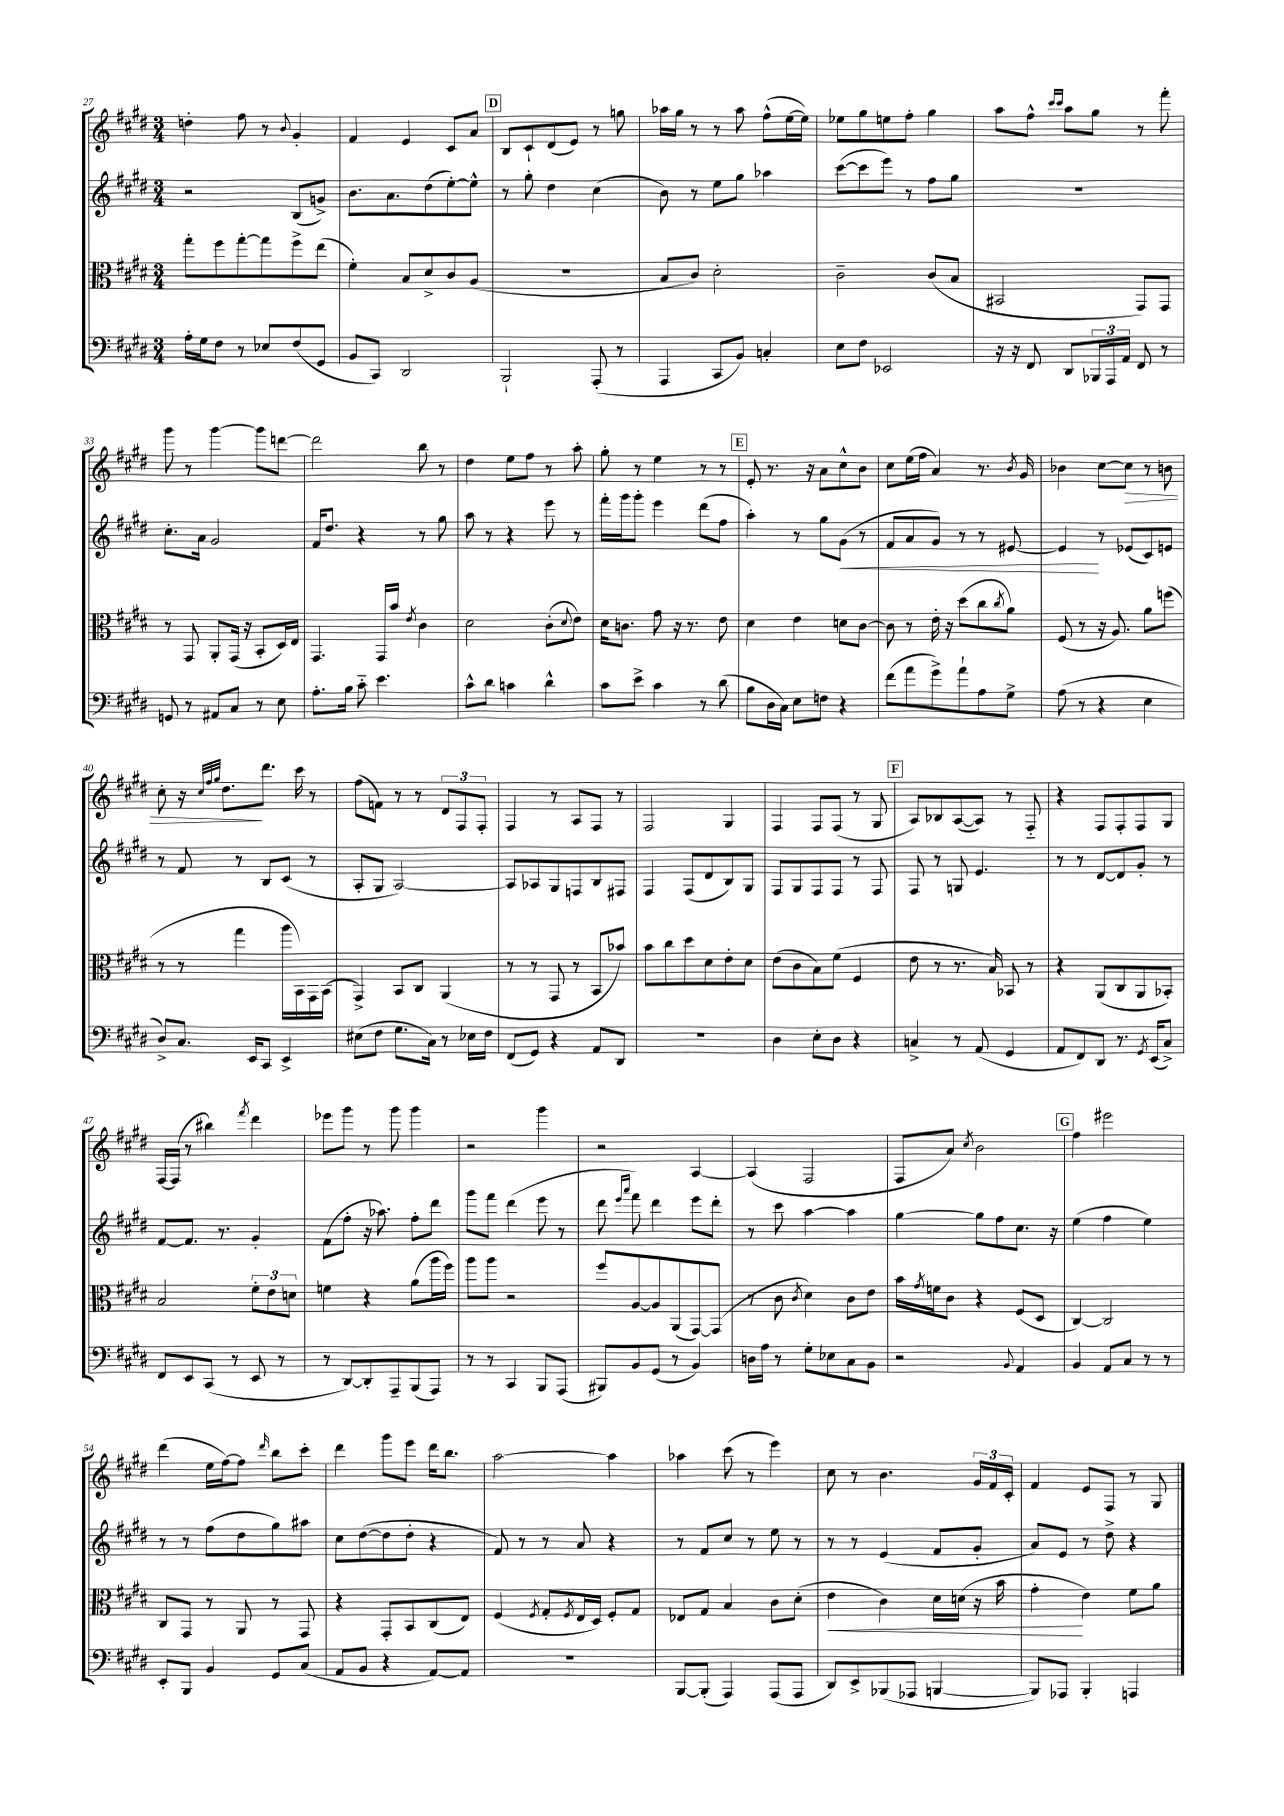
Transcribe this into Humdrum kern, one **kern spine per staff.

**kern	**kern	**kern	**kern
*staff4	*staff3	*staff2	*staff1
*clefF4	*clefC3	*clefG2	*clefG2
*k[f#c#g#d#]	*k[f#c#g#d#]	*k[f#c#g#d#]	*k[f#c#g#d#]
*M3/4	*M3/4	*M3/4	*M3/4
16A'	8gg#'	2r	4dd'
16G#	.	.	.
8F#	8ff#	.	.
8r	[8gg#'	.	8ff#
8E-	8gg#]	.	8r
.	.	.	8qqb
(8F#	8ff#^	(8B	4g#'
8GG#	(8ee	8g^)	.
=	=	=	=
8BB	4f#')	8.b	4f#
8CC#)	.	.	.
.	.	8.a	.
2DD#	8B	.	4e
.	8d#^	(8dd#	.
.	8c#	[8ee')	8c#
.	(8A	8ee^^]	8a
=	=	=	=
2BBB`	2.r	8r	8B
.	.	8gg#'	8c#`
.	.	4dd#	(8d#
.	.	.	8e)
(8AAA'	.	(4cc#	8r
8r	.	.	8gg
=	=	=	=
4AAA	8B	8b)	16aa-
.	.	.	16gg#
.	8c#)	8r	8r
8CC#	2d#'	8ee	8r
8BB)	.	8gg#	8aa-
4C'	.	4aa-	(8ff#^^
.	.	.	[16ee
.	.	.	16ee])
=	=	=	=
8E	2c#~	([8ccc#	8ee-
8F#	.	8ccc#]	8gg#
2EE-	.	8eee)	8ee
.	.	8r	8ff#'
.	(8c#	8ff#	4gg#
.	8B	8gg#	.
=	=	=	=
16r	2BB#	2.r	8aa
16r	.	.	.
8FF#	.	.	8ff#^^
.	.	.	16qqccc#
.	.	.	16qqccc#
8DD#	.	.	8aa
24BBB-	.	.	8gg#
24AAA	.	.	.
24AA	.	.	.
8FF#	8GG#)	.	8r
8r	8GG#	.	8fff#'
=	=	=	=
8GG	8r	8.cc#'	8ggg#
8r	8GG#	.	8r
.	.	16a	.
8AA#	8AA'	2g#	[4ggg#
8C#	(16GG#	.	.
.	16r	.	.
8r	8BB'	.	8ggg#]
8E	16D#)	.	[8ddd
.	16E	.	.
=	=	=	=
8.A'	4.GG#	16f#	2ddd]
.	.	8.dd#	.
16B	.	.	.
8c#'~	.	4r	.
4.e	16GG#	.	.
.	16b	.	.
.	8qe	.	.
.	4c#	8r	8bb
.	.	8gg#	8r
=	=	=	=
8c#^^	2d#	8aa	4dd#
8d#	.	8r	.
4c	.	4r	8ee
.	.	.	8ff#
4d#^^	(8c#'	8eee	8r
.	8qqd#	.	.
.	8e)	8r	8aa'
=	=	=	=
8c#	16d#	16fff#'	8gg#'
.	8.c	16ggg#	.
8e^	.	8ggg#'	8r
4c#	8g#	4eee	4ee
.	16r	.	.
.	8.r	.	.
8r	.	(8ddd#	8r
(8d#	8e	8ff#	8r
=	=	=	=
8B	4d#	4aa')	8e'
16D#	.	.	8.r
16C#)	.	.	.
8E	4e	8r	.
.	.	.	16r
8F	.	8gg#	8a
4r	8d	(8g#	8cc#^^
.	[8c#	8r	8b
=	=	=	=
(8f#	8c#]	8f#	8cc#
8a	8r	8a	(16ee
.	.	.	16ff#
8g#^)	16e'	8g#)	4a)
.	16r	.	.
8a`	(8dd#	8r	.
8A	8cc#	8r	8.r
.	8qcc#	.	.
8G#^	8a)	[8e#	.
.	.	.	8qb
.	.	.	16g#
=	=	=	=
(8A	(8F#	4e#]	4b-
8r	8r	.	.
4r	16r	8r	[8cc#
.	8.A)	.	.
.	.	(8e-	8cc#]
4E	8a	8c#)	8r
.	(8ff	8e	8b
=	=	=	=
8D#^)	8r	8r	8cc#'
8.C#	8r	8f#	16r
.	.	.	32qqcc#
.	.	.	32qqff#
.	.	.	32qqgg#
.	.	.	8.dd#
.	4gg#	8r	.
16EE	.	.	.
8CC#	.	8B	8.ddd#
4EE^	16aa	(8c#	.
.	16BB)	.	16ccc#
.	16GG#	8r	8r
.	(16BB	.	.
=	=	=	=
(8E#	4GG#^)	8A'	(8ff#
8F#	.	8G#	8f)
8.G#	8BB	[2A)	8r
.	8C#	.	8r
16C#)	.	.	.
8r	(4AA	.	12d#
.	.	.	12F#
16E-	.	.	.
.	.	.	12F#'
16F#	.	.	.
=	=	=	=
(8FF#	8r	8A]	4F#
8GG#)	8r	8A-	.
4r	8GG#	8G#	8r
.	8r	8F	8A
8AA	8BB	8B	8F#
8DD#	8b-)	8F#	8r
=	=	=	=
2.r	8b	4F#	2F#
.	8cc#	.	.
.	8dd#	(8F#	.
.	8d#	8d#	.
.	8e'	8B)	4G#
.	8d#	8G#	.
=	=	=	=
4D#	(8e	8F#	4F#
.	8c#	8G#	.
8E'	8B)	8F#	8F#
8D#	(8f#	8F#	(8F#
4r	4F#	8r	8r
.	.	8F#	8G#
=	=	=	=
4C^	8e	8F#	8A)
.	8r	8r	8B-
8r	8.r	8G	([8A
(8AA	.	4.e	8A])
.	16B)	.	.
4GG#	8BB-	.	8r
.	8r	.	8F#'~
=	=	=	=
8AA	4r	8r	4r
8FF#)	.	8r	.
8DD#	(8AA	[8d#	8F#
8.r	8C#	8d#]	8F#'
.	8AA	8g#'	8F#
8qGG#	.	.	.
(16EE	.	.	.
8C#^)	8BB-')	8r	8G#
=	=	=	=
8FF#	2B	[8f#	[16F#
.	.	.	(16F#]
8EE	.	8.f#]	8r
(8CC#	.	.	4bb#)
.	.	8.r	.
8r	.	.	.
.	.	.	8qfff#
8EE	12f#'	4g#'	4ddd#
.	12e	.	.
8r	.	.	.
.	12d	.	.
=	=	=	=
8r	4f	(8f#	8eee-
[8DD#)	.	8ff#'	8ggg#
8DD#']	4r	16r	8r
.	.	8.aa-)	.
8AAA~	.	.	8ggg#
(8BBB	(8a	8ff#'	4ggg#
8AAA)	16aa	8ddd#	.
.	16ff#)	.	.
=	=	=	=
8r	8aa	8ggg#	2r
8r	8aa	8fff#	.
4CC#	2r	(4ddd#	.
8BBB	.	8eee	4ggg#
(8AAA	.	8r	.
=	=	=	=
8BBB#)	8ff#	8ddd#	2r
.	.	16qqeee	.
.	.	16qqaaa	.
8BB	[8A	8fff#)	.
(8GG#	8A]	4ddd#	.
8r	(8AA	.	.
4BB)	[8GG#)	8eee	[4A
.	(8GG#]	8ddd#'	.
=	=	=	=
16D	8r	8r	(4A]
16A	.	.	.
8r	8c#	8ccc#	.
.	8qc#	.	.
8G#'	4d#)	[4aa	2F#
8E-	.	.	.
8C#	8c#	4aa]	.
8BB	8e	.	.
=	=	=	=
2r	16b	[4gg#	8F#
.	8qg#	.	.
.	16f	.	.
.	8c#	.	8a)
.	.	.	8qcc#
.	4r	8gg#]	2b
.	.	8ff#	.
8qqBB	.	.	.
4AA	(8F#	8.cc#	.
.	8D#	.	.
.	.	16r	.
=	=	=	=
4BB	[4C#)	(4ee	4ff#
8AA	2C#]	4ff#	2eee#
8C#	.	.	.
8r	.	4ee)	.
8r	.	.	.
=	=	=	=
8EE'	8C#	8r	(4ddd#
8BBB	8GG#	8r	.
4BB	8r	(8ff#	16ee
.	.	.	[16ff#)
.	8AA	8dd#	8ff#]
.	.	.	16qqddd#
8GG#	8r	8gg#)	8bb
(8C#	8GG#	8aa#	8ccc#'
=	=	=	=
8AA	4r	8cc#	4ddd#
8BB	.	([8dd#	.
4r	8GG#'	8dd#]	8ggg#
.	8BB	8dd#'	8eee
[8AA)	(8C#	4r	16ddd#
.	.	.	8.bb
8AA]	8E)	.	.
=	=	=	=
2.r	(4F#	8f#)	[2aa
.	.	8r	.
.	8qF#	.	.
.	8G#'	8r	.
.	8qF#	.	.
.	16E	8a	.
.	16D#)	.	.
.	8F#'	4r	4aa]
.	8G#	.	.
=	=	=	=
[8BBB	8E-	8r	4aa-
(8BBB']	8G#	8f#	.
4AAA)	4B	8cc#	(8ccc#
.	.	8r	8r
(8AAA	8c#	8ee	4eee)
8AAA	(8d#'	8r	.
=	=	=	=
8DD#)	4e	8r	8cc#
8EE^	.	8r	8r
(8BBB-	4c#)	(4e	4.b
8AAA-	.	.	.
[4BBB	16d#	8f#	.
.	(16d	.	.
.	16r	8g#'	24g#
.	.	.	24f#
.	16b	.	.
.	.	.	24c#'
=	=	=	=
8BBB])	4g#'	8a)	4f#
8AAA-	.	8e	.
4BBB'	4e)	8r	8e
.	.	8dd#^	8F#
4AAA	8f#	4r	8r
.	8a	.	8G#
==	==	==	==
*-	*-	*-	*-
